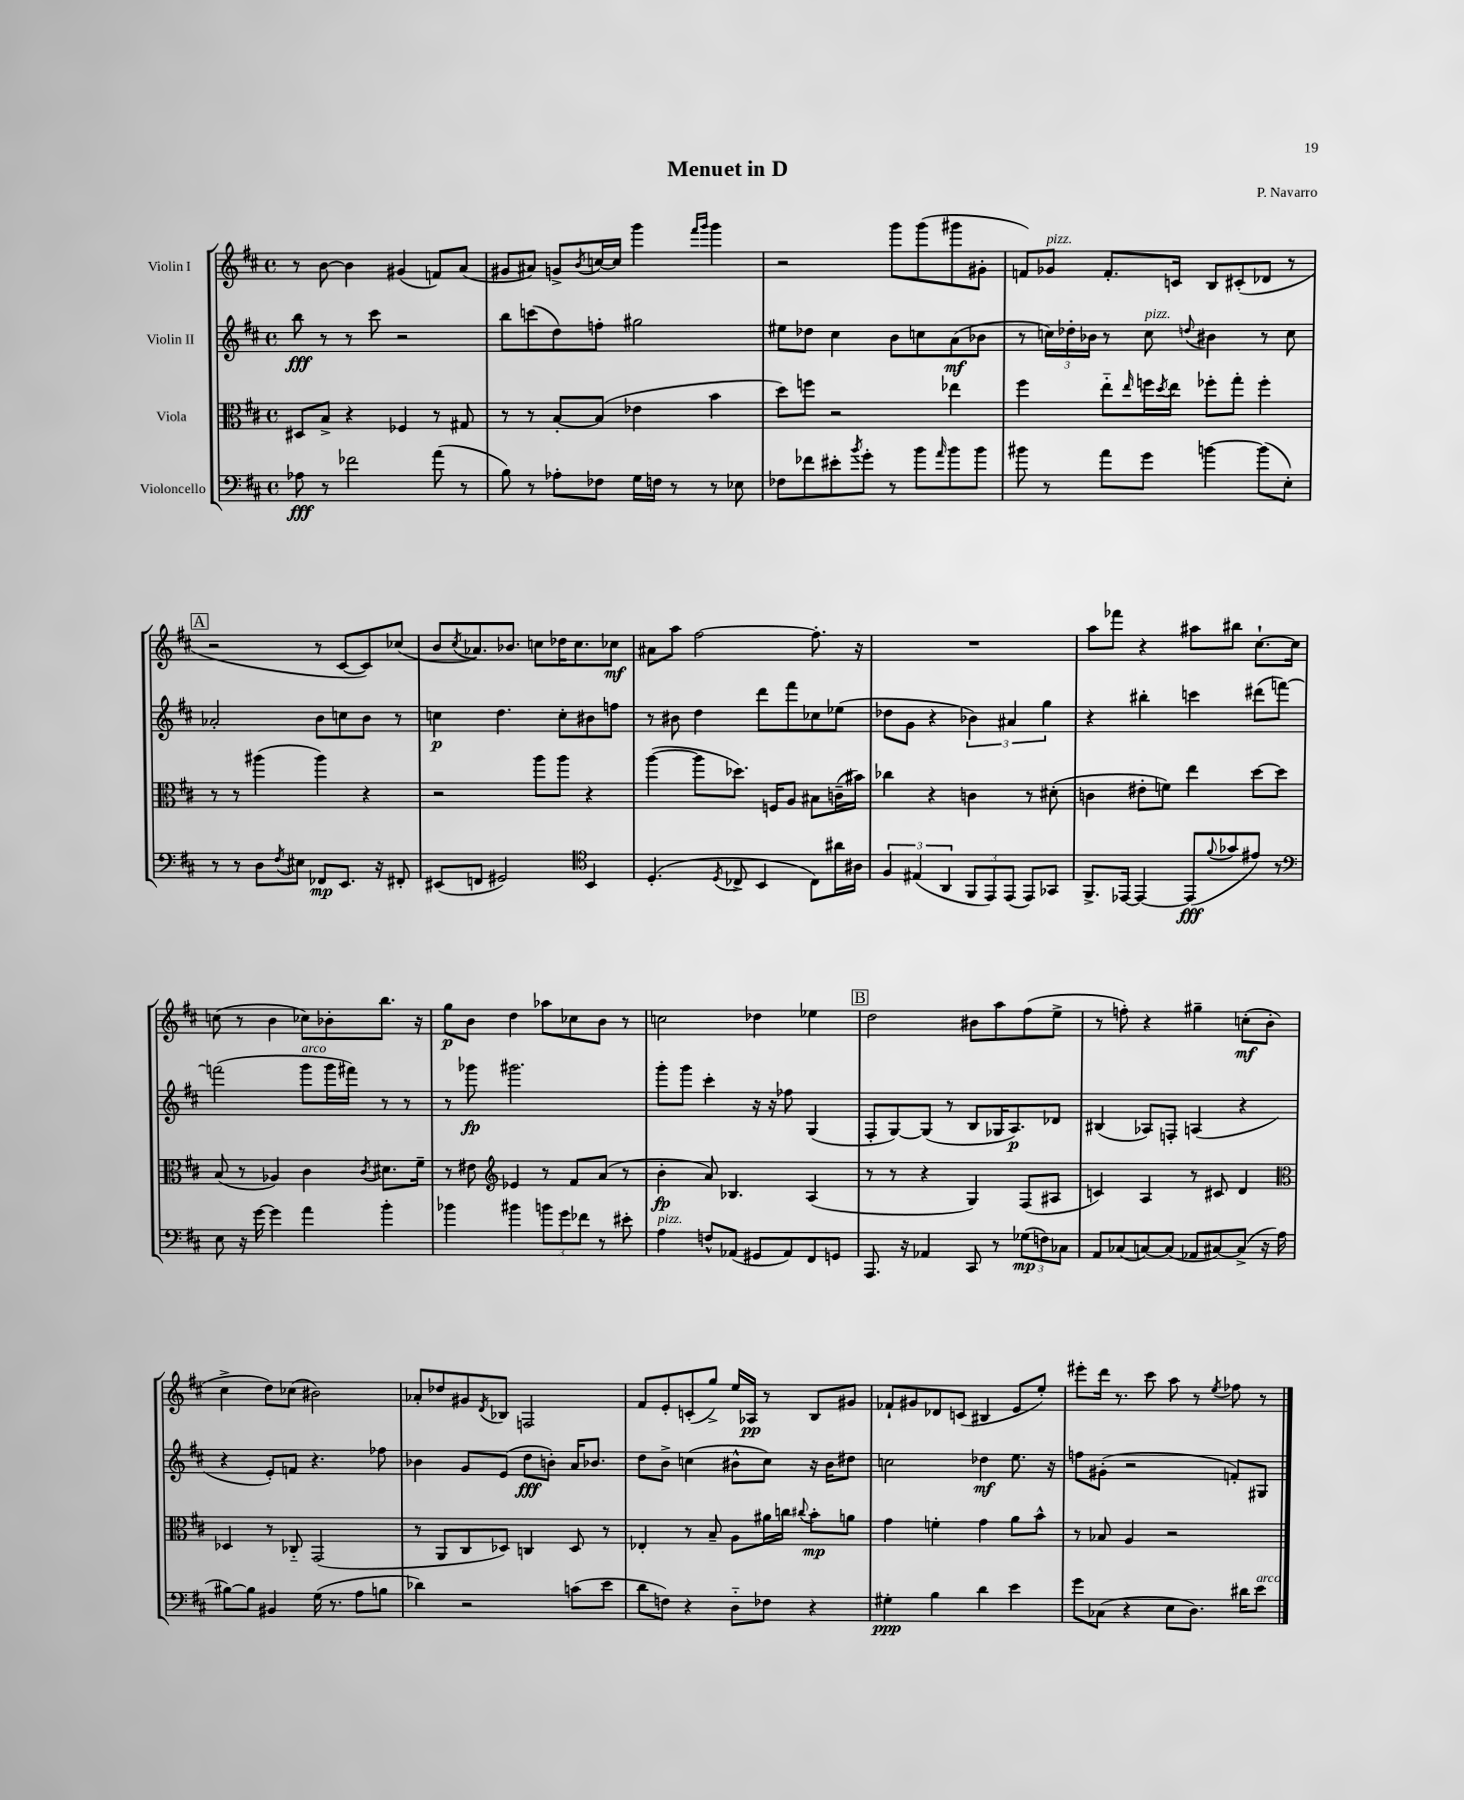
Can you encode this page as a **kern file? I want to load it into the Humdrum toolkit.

**kern	**dynam	**kern	**dynam	**kern	**dynam	**kern	**dynam
*part4	*part4	*part3	*part3	*part2	*part2	*part1	*part1
*staff4	*staff4	*staff3	*staff3	*staff2	*staff2	*staff1	*staff1
*I"Violoncello	*	*I"Viola	*	*I"Violin II	*	*I"Violin I	*
*clefF4	*	*clefC3	*	*clefG2	*	*clefG2	*
*k[f#c#]	*	*k[f#c#]	*	*k[f#c#]	*	*k[f#c#]	*
*M4/4	*	*M4/4	*	*M4/4	*	*M4/4	*
*met(c)	*	*met(c)	*	*met(c)	*	*met(c)	*
=1	=1	=1	=1	=1	=1	=1	=1
8A-X\	fff	8D#X/L	.	8bb\	fff	8r	.
8r	.	8B^/J	.	8r	.	[8b\	.
2f-X\	.	4r	.	8r	.	4b\]	.
.	.	.	.	8ccc#\	.	.	.
.	.	4F-X/	.	2r	.	(4g#X/	.
(8a\	.	8r	.	.	.	8fn/L)	.
8r	.	8G#X/	.	.	.	(8a/J	.
=2	=2	=2	=2	=2	=2	=2	=2
8B\)	.	8r	.	8bb\L	.	8g#X/L	.
8r	.	8r	.	(8cccn\	.	8a#X/J)	.
8A-X'\L	.	[8B'/L	.	8dd\)	.	8gn^/L	.
.	.	.	.	.	.	8qb/	.
8F-X\J	.	(8B/J]	.	8ffn'\J	.	[16ccn/L	.
.	.	.	.	.	.	16cc/JJ]	.
16G\LL	.	4e-X\	.	2gg#X\	.	4ggg\	.
16Fn\JJ	.	.	.	.	.	.	.
8r	.	.	.	.	.	.	.
.	.	.	.	.	.	16qqfff#/LL	.
.	.	.	.	.	.	16qqggg/JJ	.
8r	.	4b\	.	.	.	4ggg\	.
8E-X\	.	.	.	.	.	.	.
=3	=3	=3	=3	=3	=3	=3	=3
8F-X\L	.	8dd\L)	.	8ee#X\L	.	2r	.
8f-X\	.	8ffn\J	.	8dd-X\J	.	.	.
8e#X'\	.	2r	.	4cc#\	.	.	.
8qb/	.	.	.	.	.	.	.
8g'\J	.	.	.	.	.	.	.
8r	.	.	.	8b\L	.	8ggg\L	.
8b\L	.	.	.	8ccn\	.	(8ggg\	.
16qqa/	.	.	.	.	.	.	.
8b\	.	4ee-X\	.	(8a\	mf	8ggg#X\	.
8b\J	.	.	.	8b-X\J	.	8g#X'\J	.
=4	=4	=4	=4	=4	=4	=4	=4
8b#X\	.	4ff#\	.	8r	.	8fn/L)	.
!	!	!	!	!	!	!LO:TX:a:i:t=pizz.	!
8r	.	.	.	24ccn\LL)	.	8g-X/J	.
.	.	.	.	24dd-X'\	.	.	.
.	.	.	.	24b-X\JJ	.	.	.
8a\L	.	8ee\L	.	8r	.	8.f'/L	.
.	.	16qqee/	.	.	.	.	.
!	!	!	!	!LO:TX:a:i:t=pizz.	!	!	!
8g\J	.	16ffn\L	.	8cc\	.	.	.
.	.	8qdd/	.	.	.	.	.
.	.	16ee\JJ	.	.	.	16cn/Jk	.
.	.	.	.	8qqddn/	.	.	.
[4bn\	.	8ff-X'\L	.	4b#X\	.	8B/L	.
.	.	8gg'\J	.	.	.	(8c#X'/	.
(8b\L]	.	4ff-'\	.	8r	.	8d-X/J	.
8E'\J)	.	.	.	8cc\	.	8r	.
!!LO:LB:g=z
!!LO:REH:place=s1:t=A
=5	=5	=5	=5	=5	=5	=5	=5
8r	.	8r	.	2a-X'/	.	2r	.
8r	.	8r	.	.	.	.	.
8D\L	.	(4aa#X\	.	.	.	.	.
8qF#/	.	.	.	.	.	.	.
8E#X\J	.	.	.	.	.	.	.
8FF-X/L	mp	4aa#\)	.	8b\L	.	8r	.
8.EE/J	.	.	.	8ccn\	.	[8c#/L	.
.	.	4r	.	8b\J	.	8c#/])	.
16r	.	.	.	.	.	.	.
8FF#X'/	.	.	.	8r	.	(8cc-X/J	.
=6	=6	=6	=6	=6	=6	=6	=6
(8EE#X/L	.	2r	.	4ccn\	p	8b/L	.
.	.	.	.	.	.	8qcc#/	.
8FFn/J	.	.	.	.	.	8.a-X/)	.
2GG#X/)	.	.	.	4.dd\	.	.	.
.	.	.	.	.	.	8.b-X/J	.
.	.	8aa\L	.	.	.	8ccn\L	.
.	.	8aa\J	.	8cc'\L	.	16dd-X\K	.
.	.	.	.	.	.	8.cc\	.
*clefC4	*	*	*	*	*	*	*
4BB/	.	4r	.	8b#X\	.	.	.
.	.	.	.	8ffn\J	.	8cc-X\J	mf
=7	=7	=7	=7	=7	=7	=7	=7
(4.D'/	.	([4aa\	.	8r	.	8a#X\L	.
.	.	.	.	8b#X\	.	8aa\J	.
.	.	8aa\L]	.	4dd\	.	[2ff#\	.
8qD/	.	.	.	.	.	.	.
8C-X^/	.	8.dd-X\J)	.	.	.	.	.
4BB/	.	.	.	8ddd\L	.	.	.
.	.	16Fn/KL	.	.	.	.	.
.	.	8A/J	.	8fff#\	.	.	.
8C-\L)	.	8B#X\L	.	8cc-X\	.	8.ff#'\]	.
16a#X\L	.	(16cn~\L	.	(8ee-X\J	.	.	.
16A#X\JJ	.	16b#X\JJ)	.	.	.	16r	.
=8	=8	=8	=8	=8	=8	=8	=8
6F#/	.	4cc-X\	.	8dd-X\L	.	1r	.
.	.	.	.	8g\J	.	.	.
(6E#X/	.	.	.	.	.	.	.
.	.	4r	.	4r	.	.	.
6AA/	.	.	.	.	.	.	.
12FF#/L	.	4cn\	.	6b-X\)	.	.	.
12EE/)	.	.	.	.	.	.	.
(12EE/J	.	.	.	6a#X/	.	.	.
8EE/L)	.	8r	.	.	.	.	.
.	.	.	.	6gg\	.	.	.
8GG-X/J	.	(8d#X'\	.	.	.	.	.
=9	=9	=9	=9	=9	=9	=9	=9
8.FF#^/L	.	4cn\	.	4r	.	8aa\L	.
.	.	.	.	.	.	8fff-X\J	.
[16EE-X/Jk	.	.	.	.	.	.	.
4EE-/_	.	8e#X'\L	.	4bb#X'\	.	4r	.
.	.	8fn\J)	.	.	.	.	.
(8EE-/L]	fff	4ee\	.	4cccn\	.	8aa#X\L	.
8qqf#/	.	.	.	.	.	.	.
8g-X/	.	.	.	.	.	8bb#X\J	.
8e#X/J)	.	[8dd\L	.	(8ddd#X\L	.	[8.cc#`\L	.
8r	.	8dd\J]	.	[8fffn\J)	.	.	.
.	.	.	.	.	.	16cc#\Jk]	.
!!LO:LB:g=z
=10	=10	=10	=10	=10	=10	=10	=10
*clefF4	*	*	*	*	*	*	*
8E\	.	(8B/	.	(2fffn\]	.	(8ccn\	.
16r	.	8r	.	.	.	8r	.
[16g\	.	.	.	.	.	.	.
4g\]	.	4A-X/)	.	.	.	4b\	.
!	!	!	!	!LO:TX:a:i:t=arco	!	!	!
4a\	.	4c#\	.	8ggg\L	.	8cc-X\L)	.
.	.	.	.	16ggg\L	.	8b-X'\	.
.	.	.	.	16fff#X\JJ)	.	.	.
.	.	8qc#/	.	.	.	.	.
4b'\	.	8.d#X\L	.	8r	.	8.bb\J	.
.	.	.	.	8r	.	.	.
.	.	16f#~\Jk	.	.	.	16r	.
=11	=11	=11	=11	=11	=11	=11	=11
4b-X\	.	8r	.	8r	.	8gg\L	p
.	.	8e#X\	.	8ggg-X\	fp	8b\J	.
*	*	*clefG2	*	*	*	*	*
4b#X\	.	4e-X/	.	2.ggg#X\	.	4dd\	.
12bn\L	.	8r	.	.	.	8aa-X\L	.
12g\	.	.	.	.	.	.	.
.	.	8f#/L	.	.	.	8cc-X\	.
12f-X\J	.	.	.	.	.	.	.
8r	.	(8a/J	.	.	.	8b\J	.
8e#X'\	.	8r	.	.	.	8r	.
=12	=12	=12	=12	=12	=12	=12	=12
!LO:TX:a:i:t=pizz.	!	!	!	!	!	!	!
4A\	.	4b'\	fp	8ggg'\L	.	2ccn\	.
.	.	.	.	8ggg\J	.	.	.
8Fn^^/L	.	8a/)	.	4ccc#'\	.	.	.
(8AA-X/J	.	4.B-X/	.	.	.	.	.
8GG#X/L	.	.	.	16r	.	4dd-X\	.
.	.	.	.	16r	.	.	.
8AA-/)	.	.	.	8ff-X\	.	.	.
8FF#/	.	(4A/	.	(4G/	.	4ee-X\	.
8GGn/J	.	.	.	.	.	.	.
!!LO:REH:place=s1:t=B
=13	=13	=13	=13	=13	=13	=13	=13
8.AAA/	.	8r	.	8F#'/L	.	2dd\	.
.	.	8r	.	[8G/)	.	.	.
16r	.	.	.	.	.	.	.
4AA-X/	.	4r	.	(8G/J]	.	.	.
.	.	.	.	8r	.	.	.
8CC#/	.	4G/)	.	8B/L	.	8b#X\L	.
8r	.	.	.	16G-X/K	.	8aa\	.
.	.	.	.	8.A/)	p	.	.
(12G-X\L	mp	(8F#/L	.	.	.	(8ff#\	.
12Fn\)	.	.	.	.	.	.	.
.	.	8A#X/J	.	8d-X/J	.	8ee^\J	.
12C-X\J	.	.	.	.	.	.	.
=14	=14	=14	=14	=14	=14	=14	=14
8AA/L	.	4cn/)	.	(4B#X/	.	8r	.
(8C-X/	.	.	.	.	.	8ffn'\)	.
[8Cn/)	.	4A/	.	8A-X/L)	.	4r	.
(8C/J]	.	.	.	8Fn'/J	.	.	.
8AA-X/L	.	8r	.	(4An/	.	4gg#X~\	.
[8C#X/)	.	8c#X/	.	.	.	.	.
(8C#^/J]	.	4d/	.	4r	.	(8ccn'\L	mf
16r	.	.	.	.	.	8b'\J	.
16A\	.	.	.	.	.	.	.
!!LO:LB:g=z
=15	=15	=15	=15	=15	=15	=15	=15
*	*	*clefC3	*	*	*	*	*
[8B#X\L)	.	4D-X/	.	4r	.	4cc#^\	.
8B#\J]	.	.	.	.	.	.	.
4BB#X/	.	8r	.	8e'/L)	.	8dd\L)	.
.	.	8C-X/	.	8fn/J	.	(8cc-X\J	.
(16G\	.	(2GG/	.	4.r	.	2b#X\)	.
8.r	.	.	.	.	.	.	.
8A\L	.	.	.	.	.	.	.
8Bn\J	.	.	.	8ff-X\	.	.	.
=16	=16	=16	=16	=16	=16	=16	=16
4d-X\)	.	8r	.	4b-X\	.	8a-X'/L	.
.	.	8AA/L	.	.	.	8dd-X/	.
2r	.	8C#/	.	8g/L	.	8g#X/	.
.	.	.	.	.	.	8qd/	.
.	.	8D-X/J)	.	(8e/J	.	8B-X/J	.
.	.	4Cn/	.	8dd\L	fff	2Fn/	.
.	.	.	.	8bn'\J)	.	.	.
(8cn\L	.	8D-/	.	16a/KL	.	.	.
.	.	.	.	8.b-X/J	.	.	.
8e\J	.	8r	.	.	.	.	.
=17	=17	=17	=17	=17	=17	=17	=17
8d\L	.	4E-X'/	.	8dd\L	.	8f#/L	.
8Fn\J)	.	.	.	8b^\J	.	8e'/	.
4r	.	8r	.	(4ccn\	.	(8cn'/	.
.	.	8B~/	.	.	.	8gg^/J)	.
8D\L	.	8A\L	.	8b#X^^\L	.	16ee/LL	.
.	.	.	.	.	.	16A-X/JJ	pp
8F-X\J	.	16a#X\L	.	8cc\J)	.	8r	.
.	.	16ccn\JJ	.	.	.	.	.
.	.	8qqcc#X/	.	.	.	.	.
4r	.	8b'\L	mp	16r	.	8B/L	.
.	.	.	.	16b#\KL	.	.	.
.	.	8an\J	.	8dd#X\J	.	8g#X/J	.
=18	=18	=18	=18	=18	=18	=18	=18
4G#X'\	ppp	4g\	.	2ccn\	.	8f-X`/L	.
.	.	.	.	.	.	8g#X/	.
4B\	.	4fn'\	.	.	.	8d-X/	.
.	.	.	.	.	.	(8cn/J	.
4d\	.	4g\	.	4dd-X\	mf	4B#X/	.
4e\	.	8a\L	.	8.ee\	.	8e/L	.
.	.	8b^^\J	.	.	.	8ee'/J)	.
.	.	.	.	16r	.	.	.
=19	=19	=19	=19	=19	=19	=19	=19
8g\L	.	8r	.	8ffn\L	.	8eee#X'\L	.
(8C-X\J	.	8B-X/	.	(8g#X'\J	.	16ddd\Jk	.
.	.	.	.	.	.	8.r	.
4r	.	4A/	.	2r	.	.	.
.	.	.	.	.	.	8ccc#\	.
8E\L	.	2r	.	.	.	8aa\	.
8.D\J)	.	.	.	.	.	8r	.
.	.	.	.	.	.	8qee/	.
.	.	.	.	8fn'/L)	.	8ff-X\	.
16d#X\KL	.	.	.	.	.	.	.
!LO:TX:a:i:t=arco	!	!	!	!	!	!	!
8e\J	.	.	.	8G#X/J	.	8r	.
==	==	==	==	==	==	==	==
*-	*-	*-	*-	*-	*-	*-	*-
